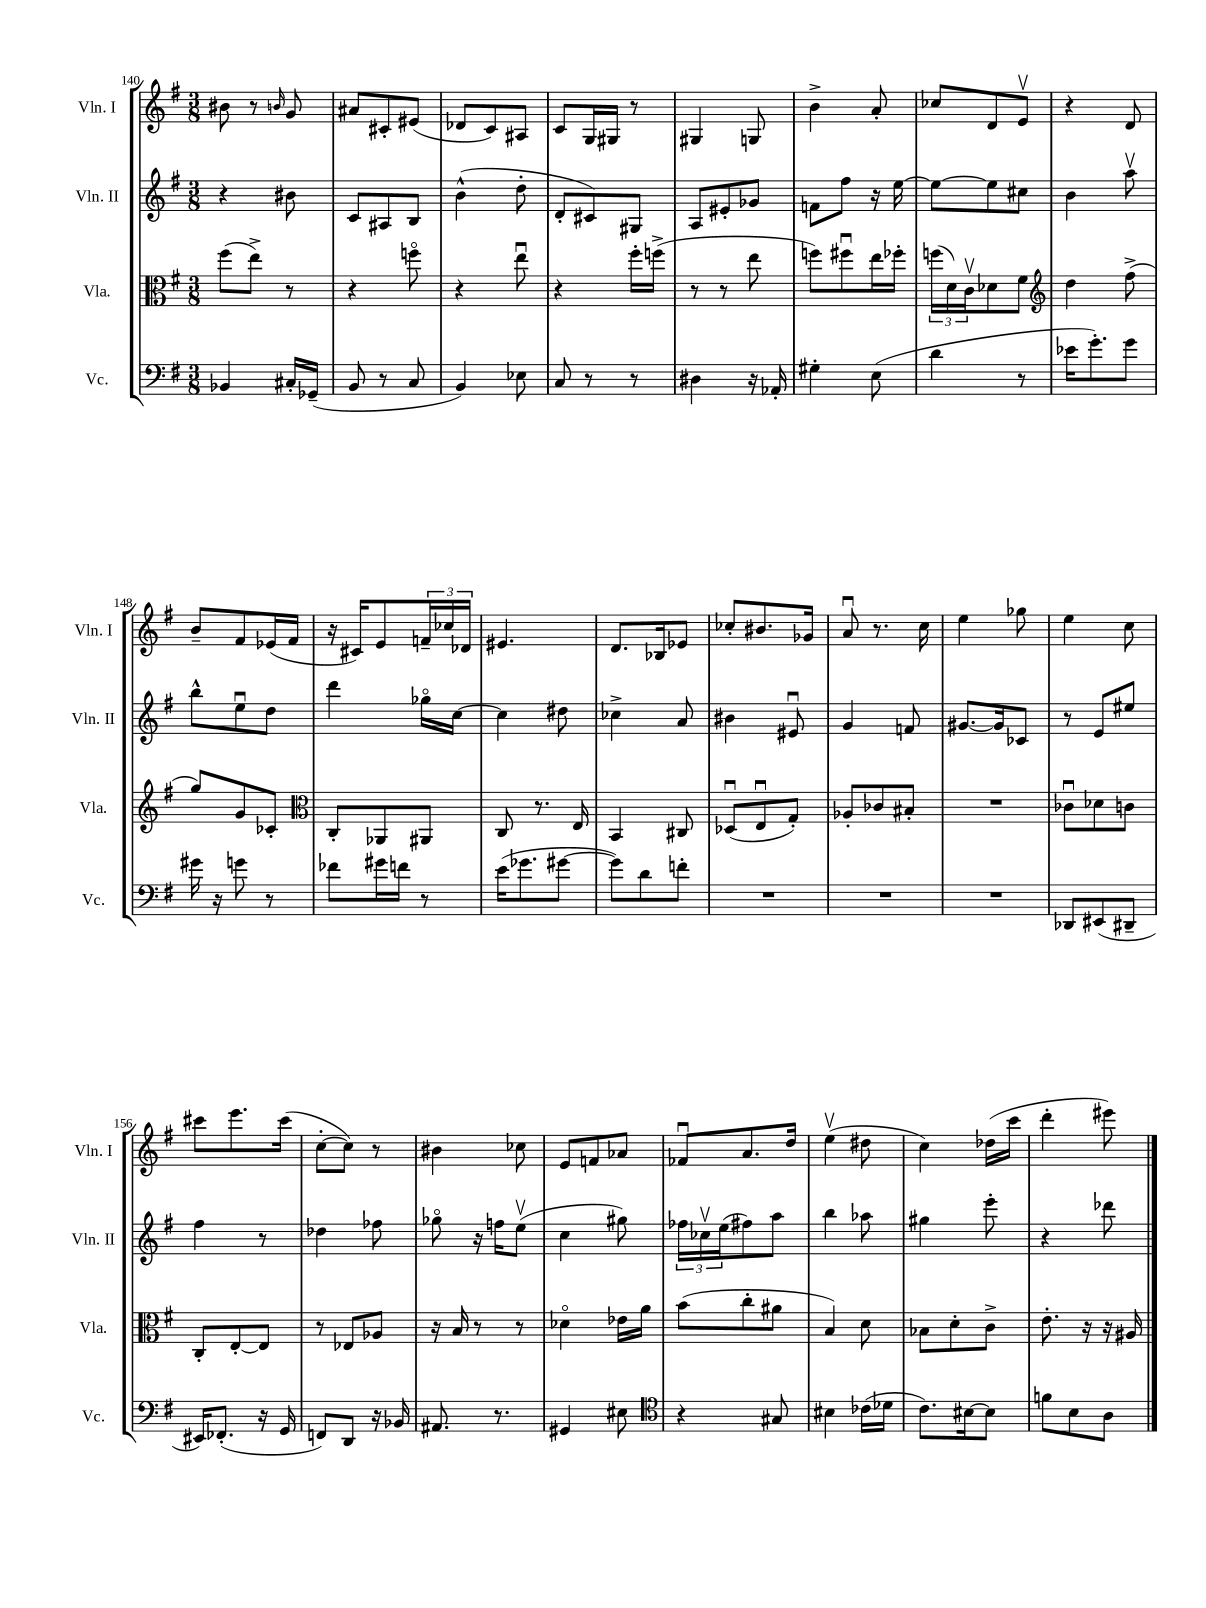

**kern	**kern	**kern	**kern
*part4	*part3	*part2	*part1
*staff4	*staff3	*staff2	*staff1
*I"Vc.	*I"Vla.	*I"Vln. II	*I"Vln. I
*I'Vc.	*I'Vla.	*I'Vln. II	*I'Vln. I
*clefF4	*clefC3	*clefG2	*clefG2
*k[f#]	*k[f#]	*k[f#]	*k[f#]
*M3/8	*M3/8	*M3/8	*M3/8
=140	=140	=140	=140
4BB-X/	(8ff#\L	4r	8b#X\
.	8ee^\J)	.	8r
.	.	.	16qqbn/
16C#X'/LL	8r	8b#X\	8g/
(16GG-X~/JJ	.	.	.
=141	=141	=141	=141
8BB/	4r	8c/L	8a#X/L
8r	.	8A#X/	8c#X'/
8C/	8ffn\	8B/J	(8e#X/J
=142	=142	=142	=142
4BB/)	4r	(4b^^\	8d-X/L
.	.	.	8c/)
8E-X\	8eeu\	8dd'\	8A#X/J
=143	=143	=143	=143
8C/	4r	8d'/L	8c/L
8r	.	8c#X/)	16G/L
.	.	.	16G#X/JJ
8r	16ff#'\LL	8G#X/J	8r
.	(16ffn^\JJ	.	.
=144	=144	=144	=144
4D#X\	8r	8A/L	4G#X/
.	8r	8e#X'/	.
16r	8ee\	8g-X/J	8Gn/
16AA-X'/	.	.	.
=145	=145	=145	=145
4G#X'\	8ffn\L)	8fn\L	4b^\
.	8ff#Xu\	8ff#\J	.
(8E\	16ee\L	16r	8a'/
.	16ff-X'\JJ	[16ee\	.
=146	=146	=146	=146
4d\	(24ffn\LL	8ee\L_	8cc-X/L
.	24d\)	.	.
.	24cv\J	.	.
.	8d-X\	8ee\]	8d/
8r	8f#\J	8cc#X\J	8ev/J
=147	=147	=147	=147
*	*clefG2	*	*
16e-X\KL	4dd\	4b\	4r
8.g'\)	.	.	.
8g\J	(8ff#^\	8aav\	8d/
!!LO:LB:g=z
=148	=148	=148	=148
16g#X\	8gg/L)	8bb^^\L	8b~/L
16r	.	.	.
8gn\	8g/	8eeu\	8f#/
8r	8c-X'/J	8dd\J	(16e-X/L
.	.	.	16f#/JJ
=149	=149	=149	=149
*	*clefC3	*	*
8f-X\L	8C'/L	4ddd\	16r
.	.	.	16c#X/KL)
16g#X\L	8AA-X/	.	8e/
16fn\JJ	.	.	.
8r	8AA#X/J	16gg-X\LL	24fn~/L
.	.	.	24cc-X/
.	.	[16cc\JJ	.
.	.	.	24d-X/JJ
=150	=150	=150	=150
(16e\KL	8C/	4cc\]	4.e#X/
8.g-X\	.	.	.
.	8.r	.	.
[8g#X\J	.	8dd#X\	.
.	16E/	.	.
=151	=151	=151	=151
8g#\L])	4BB/	4cc-X^\	8.d/L
8d\	.	.	.
.	.	.	16B-X/k
8fn'\J	8C#X/	8a/	8e-X/J
=152	=152	=152	=152
4.r	(8D-Xu/L	4b#X\	8cc-X'/L
.	8Eu/	.	8.b#X/
.	8G'/J)	8e#Xu/	.
.	.	.	16g-X/Jk
=153	=153	=153	=153
4.r	8A-X'/L	4g/	8au/
.	8c-X/	.	8.r
.	8B#X'/J	8fn/	.
.	.	.	16cc\
=154	=154	=154	=154
4.r	4.r	[8.g#X/L	4ee\
.	.	16g#/k]	.
.	.	8c-X/J	8gg-X\
=155	=155	=155	=155
8DD-X/L	8c-Xu\L	8r	4ee\
(8EE#X/	8d-X\	8e/L	.
8DD#X~/J	8cn\J	8ee#X/J	8cc\
!!LO:LB:g=z
=156	=156	=156	=156
16EE#X/KL)	8C'/L	4ff#\	8ccc#X\L
(8.FF-X'/J	.	.	.
.	[8E'/	.	8.eee\
16r	8E/J]	8r	.
16GG/	.	.	(16ccc#\Jk
=157	=157	=157	=157
8FFn/L)	8r	4dd-X\	[8cc'\L
8DD/J	8E-X/L	.	8cc\J])
16r	8A-X/J	8ff-X\	8r
16BB-X/	.	.	.
=158	=158	=158	=158
8.AA#X/	16r	8gg-X\	4b#X\
.	16B/	.	.
.	8r	16r	.
8.r	.	16ffn\KL	.
.	8r	(8eev\J	8cc-X\
=159	=159	=159	=159
4GG#X/	4d-X\	4cc\	8e/L
.	.	.	8fn/
8E#X\	16e-X\LL	8gg#X\)	8a-X/J
.	16a\JJ	.	.
=160	=160	=160	=160
*clefC4	*	*	*
4r	(8b\L	24ff-X\LL	8f-Xu/L
.	.	24cc-Xv\	.
.	.	(24ee\J	.
.	8cc'\	8ff#X\)	8.a/
8G#X/	8a#X\J	8aa\J	.
.	.	.	16dd/Jk
=161	=161	=161	=161
4B#X\	4B/)	4bb\	(4eev\
(16c-X\LL	8d\	8aa-X\	8dd#X\
16d-X\JJ	.	.	.
=162	=162	=162	=162
8.c\L)	8B-X\L	4gg#X\	4cc\)
.	8d'\	.	.
[16B#X\k	.	.	.
8B#\J]	8c^\J	8eee'\	(16dd-X\LL
.	.	.	16ccc\JJ
=163	=163	=163	=163
8fn\L	8.e'\	4r	4ddd'\
8B\	.	.	.
.	16r	.	.
8A\J	16r	8ddd-X\	8eee#X\)
.	16A#X/	.	.
==	==	==	==
*-	*-	*-	*-
